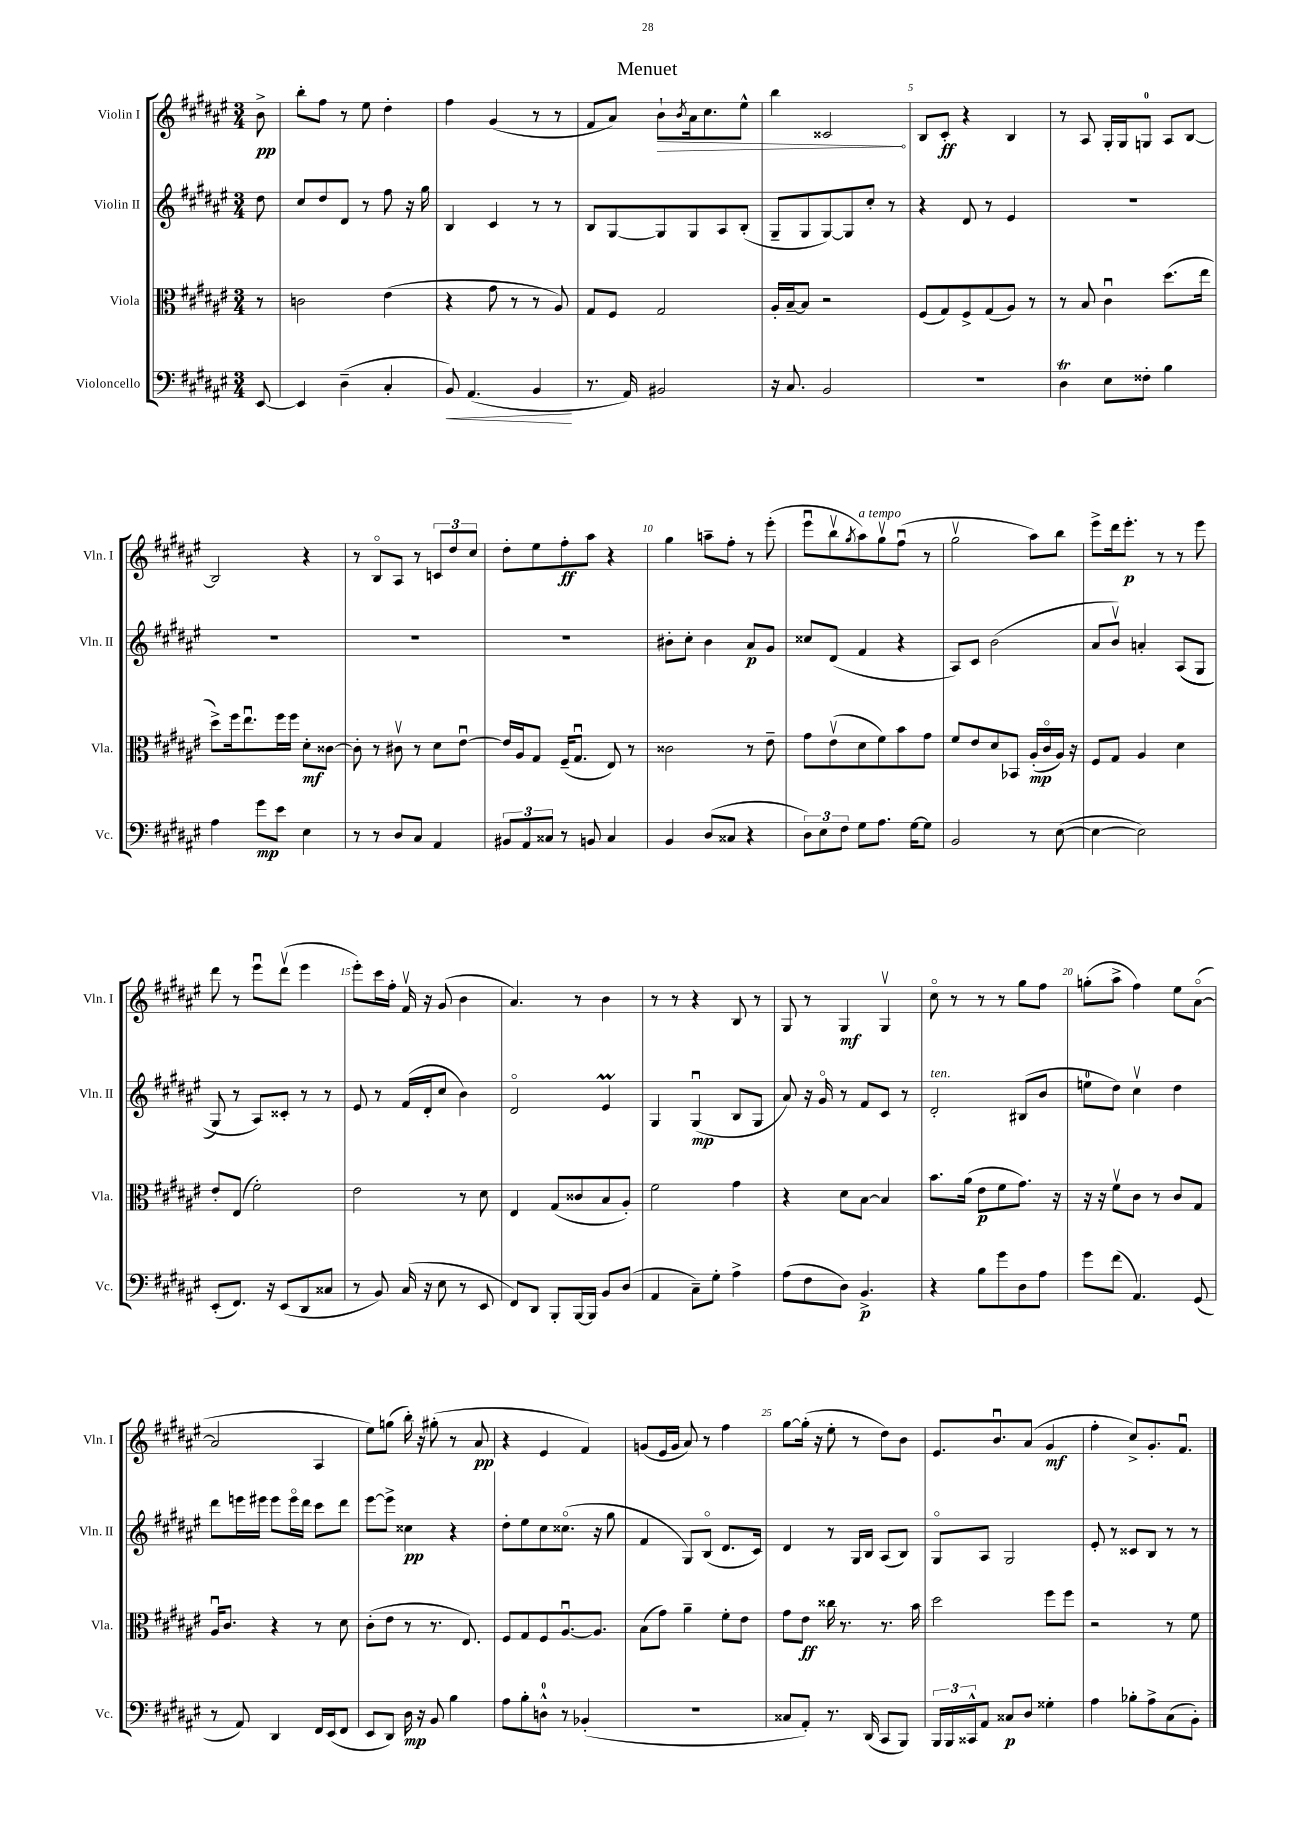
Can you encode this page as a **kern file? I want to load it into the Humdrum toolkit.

**kern	**kern	**kern	**kern
*staff4	*staff3	*staff2	*staff1
*clefF4	*clefC3	*clefG2	*clefG2
*k[f#c#g#d#a#e#]	*k[f#c#g#d#a#e#]	*k[f#c#g#d#a#e#]	*k[f#c#g#d#a#e#]
*M3/4	*M3/4	*M3/4	*M3/4
[8EE#/	8r	8dd#\	8b^\
=	=	=	=
4EE#/]	2c\	8cc#/L	8bb'\L
.	.	8dd#/	8ff#\J
(4D#~\	.	8d#/J	8r
.	.	8r	8ee#\
4C#'/	(4e#\	8ff#\	4dd#'\
.	.	16r	.
.	.	16gg#\	.
=	=	=	=
8BB/)	4r	4B/	4ff#\
(4.AA#/	.	.	.
.	8g#\	4c#/	(4g#/
.	8r	.	.
4BB/	8r	8r	8r
.	8A#/)	8r	8r
=	=	=	=
8.r	8G#/L	8B/L	8f#/L
.	8F#/J	[8G#/	8a#/J)
16AA#/)	.	.	.
2BB#/	2G#/	8G#/]	8b`\L
.	.	.	8qb/
.	.	8G#/	16a#\k
.	.	.	8.cc#\
.	.	8A#/	.
.	.	(8B'/J	8ee#^^\J
=	=	=	=
16r	16A#'/LL	8G#~/L	4bb\
8.C#/	[16B~/J	.	.
.	8B/]J	8G#/	.
2BB/	2r	[8G#/)	2c##/
.	.	8G#/]	.
.	.	8cc#'/J	.
.	.	8r	.
=	=	=	=
2.r	(8F#/L	4r	8B/L
.	8G#/)	.	8c#'/J
.	8F#^/	8d#/	4r
.	(8G#/	8r	.
.	8A#/J)	4e#/	4B/
.	8r	.	.
=	=	=	=
4D#\	8r	2.r	8r
.	8B/	.	8A#/
8E#\L	4c#u\	.	16G#'/LL
.	.	.	16G#/J
8F##'\J	.	.	8G/J
4B\	(8.dd#\L	.	8A#/L
.	.	.	[8B/J
.	16ee#\Jk	.	.
=	=	=	=
4A#\	8dd#^\L)	2.r	2B/]
.	16ff#\k	.	.
.	8.ee#u\	.	.
8g#\L	.	.	.
8e#\J	16ff#\L	.	.
.	16ff#\JJ	.	.
4E#\	8d#'\L	.	4r
.	[8c##\J	.	.
=	=	=	=
8r	8c##'\]	2.r	8r
8r	8r	.	8Bo/L
8D#/L	8c#v\	.	8A#/J
8C#/J	8r	.	8r
4AA#/	8d#\L	.	12c/L
.	.	.	12dd#/
.	[8e#u\J	.	.
.	.	.	12cc#/J
=	=	=	=
12BB#/L	16e#/]LL	2.r	8dd#'\L
.	16A#/J	.	.
12AA#/	.	.	.
.	8G#/J	.	8ee#\
12C##/J	.	.	.
8r	(16F#~/LK	.	8ff#'\
.	8.G#u/J	.	.
8BB/	.	.	8aa#\J
4C##/	8E#/)	.	4r
.	8r	.	.
=	=	=	=
4BB/	2c##\	8b#'\L	4gg#\
.	.	8cc#'\J	.
(8D#/L	.	4b#\	8aa~\L
8C##/J	.	.	8ff#'\J
4r	8r	8a#/L	8r
.	8e#~\	8g#/J	(8eee#'\
=	=	=	=
12D#\L)	8g#\L	8cc##/L	8eee#u\L
12E#\	.	.	.
.	(8e#v\	(8d#/J	8bbv\
12F#\J	.	.	.
.	.	.	8qgg#/
8G#\L	8d#\	4f#/	8aa#\)
8.A#\J	8f#\)	.	8gg#v\
.	8b\	4r	(8ff#u\J
[16G#\LK	.	.	.
8G#\]J	8g#\J	.	8r
=	=	=	=
2BB/	8f#/L	8A#/L)	2gg#v\
.	8e#/	8c#/J	.
.	8d#/	(2b\	.
.	8BB-/J	.	.
8r	(16A#'/LL	.	8aa#\L)
.	16c#o/	.	.
([8E#\	16A#/JJ)	.	8bb\J
.	16r	.	.
=	=	=	=
4E#\_	8F#/L	8a#/L	8eee#^\L
.	8G#/J	8bv/J)	16ddd#\k
.	.	.	8.eee#'\J
2E#\])	4A#/	4a'/	.
.	.	.	8r
.	4d#\	&((8A#/L	8r
.	.	8G#/J	8eee#\
=	=	=	=
(8EE#'/L	8e#'/L	8G#/)	8ddd#\
8.FF#/J)	(8E#/J	8r	8r
.	2f#'\)	8A#/L&)	8eee#u\L
16r	.	.	.
(8EE#/L	.	8c##'/J	(8ddd#v\J
8DD#/	.	8r	4eee#\
8C##/J	.	8r	.
=	=	=	=
8r	2e#\	8e#/	8eee#'\L)
8BB/)	.	8r	16ccc#\L
.	.	.	16ff#'\JJ
(16C#/	.	(16f#/LL	16f#v/
16r	.	16d#'/J	16r
8E#\	.	8cc#/J	(8g#/
8r	8r	4b\)	4b\
8EE#/	8d#\	.	.
=	=	=	=
8FF#/L)	4E#/	2d#o/	4.a#/)
8DD#/J	.	.	.
8BBB'/L	(8G#/L	.	.
[16BBB/L	8c##/	.	8r
16BBB/]JJ	.	.	.
8BB/L	8B/	4e#/	4b\
(8D#/J	8A#'/J)	.	.
=	=	=	=
4AA#/	2f#\	4G#/	8r
.	.	.	8r
8C#~\L)	.	(4G#u/	4r
8G#'\J	.	.	.
4A#^\	4g#\	8B/L	8B/
.	.	8G#/J	8r
=	=	=	=
(8A#\L	4r	8a#/)	8G#/
8F#\	.	16r	8r
.	.	16g#o/	.
8D#\J)	8d#\L	8r	4G#/
4.BB^/	[8B\J	8f#/L	.
.	4B/]	8c#/J	4G#v/
.	.	8r	.
=	=	=	=
4r	8.b\L	2d#'/	8cc#o\
.	.	.	8r
.	(16a#\Jk	.	.
8B\L	8e#\L	.	8r
8g#\	8f#\	.	8r
8D#\	8.g#\J)	(8B#/L	8gg#\L
8A#\J	.	8b/J	8ff#\J
.	16r	.	.
=	=	=	=
8g#\L	16r	8ee\L	(8gg'\L
.	16r	.	.
(8f#\J	8f#v\L	8dd#\J)	8aa#^\J
4.AA#/)	8c#\J	4cc#v\	4ff#\)
.	8r	.	.
.	8c#/L	4dd#\	8ee#\L
(8GG#/	8G#/J	.	([8a#o\J
=	=	=	=
8r	16A#u/LK	8ddd#\L	2a#/]
.	8.c#/J	.	.
8AA#/)	.	16eee\L	.
.	.	16eee#\JJ	.
4DD#/	4r	8eee#\L	.
.	.	16eee#o\L	.
.	.	16ddd#\JJ	.
16FF#/LL	8r	8ccc#\L	4A#/
(16EE#/J	.	.	.
8FF#/J	8d#\	8ddd#\J	.
=	=	=	=
8EE#/L	(8c#'\L	[8eee#\L	8ee#\L)
8DD#/J)	8e#\J	8eee#^\]J	(8gg\J
16D#\	8r	4cc##\	16bb'\)
16r	.	.	16r
8BB/	8.r	.	(8gg#'\
4B\	.	4r	8r
.	8.E#/)	.	.
.	.	.	8a#/
=	=	=	=
8A#\L	8F#/L	8dd#'\L	4r
8B'\	8G#/	8ee#\	.
8D^^\J	8F#/	8cc#\	4e#/
8r	[8.A#u/	(8.cc##o\J	.
(4BB-'/	.	.	4f#/)
.	8.A#/]J	16r	.
.	.	8gg#\	.
=	=	=	=
2.r	(8B\L	4f#/	(8g/L
.	8g#\J)	.	16e#/L
.	.	.	16g/JJ
.	4a#~\	8G#/L)	8a#/)
.	.	(8Bo/J	8r
.	8f#'\L	8.d#/L	4ff#\
.	8e#\J	.	.
.	.	16c#/Jk)	.
=	=	=	=
8C##/L	8g#\L	4d#/	[8gg#\L
8AA#'/J)	8e#\J	.	(16gg#'\]Jk
.	.	.	16r
8.r	16cc##\	8r	8ee#'\
.	8.r	.	.
.	.	16G#/LL	8r
(16DD#/	.	16B/JJ	.
8CC#/L	8.r	(8A#/L	8dd#\L)
8BBB/J)	.	8B/J)	8b\J
.	16b\	.	.
=	=	=	=
24BBB/LL	2dd#\	8G#o/L	8.e#/L
24BBB/	.	.	.
24CC##^^/J	.	.	.
8AA#/J	.	8A#/J	.
.	.	.	8.bu/
8C##/L	.	2G#/	.
8D#/J	.	.	(8a#/J
4G##'\	8ff#\L	.	4g#/
.	8ff#\J	.	.
=	=	=	=
4A#\	2r	8e#'/	4ff#'\
.	.	8r	.
8B-'\L	.	8c##/L	8cc#^/L)
8A#^\	.	8B/J	8.g#'/
(8C#\	8r	8r	.
.	.	.	8.f#u/J
8BB'\J)	8f#\	8r	.
==	==	==	==
*-	*-	*-	*-
